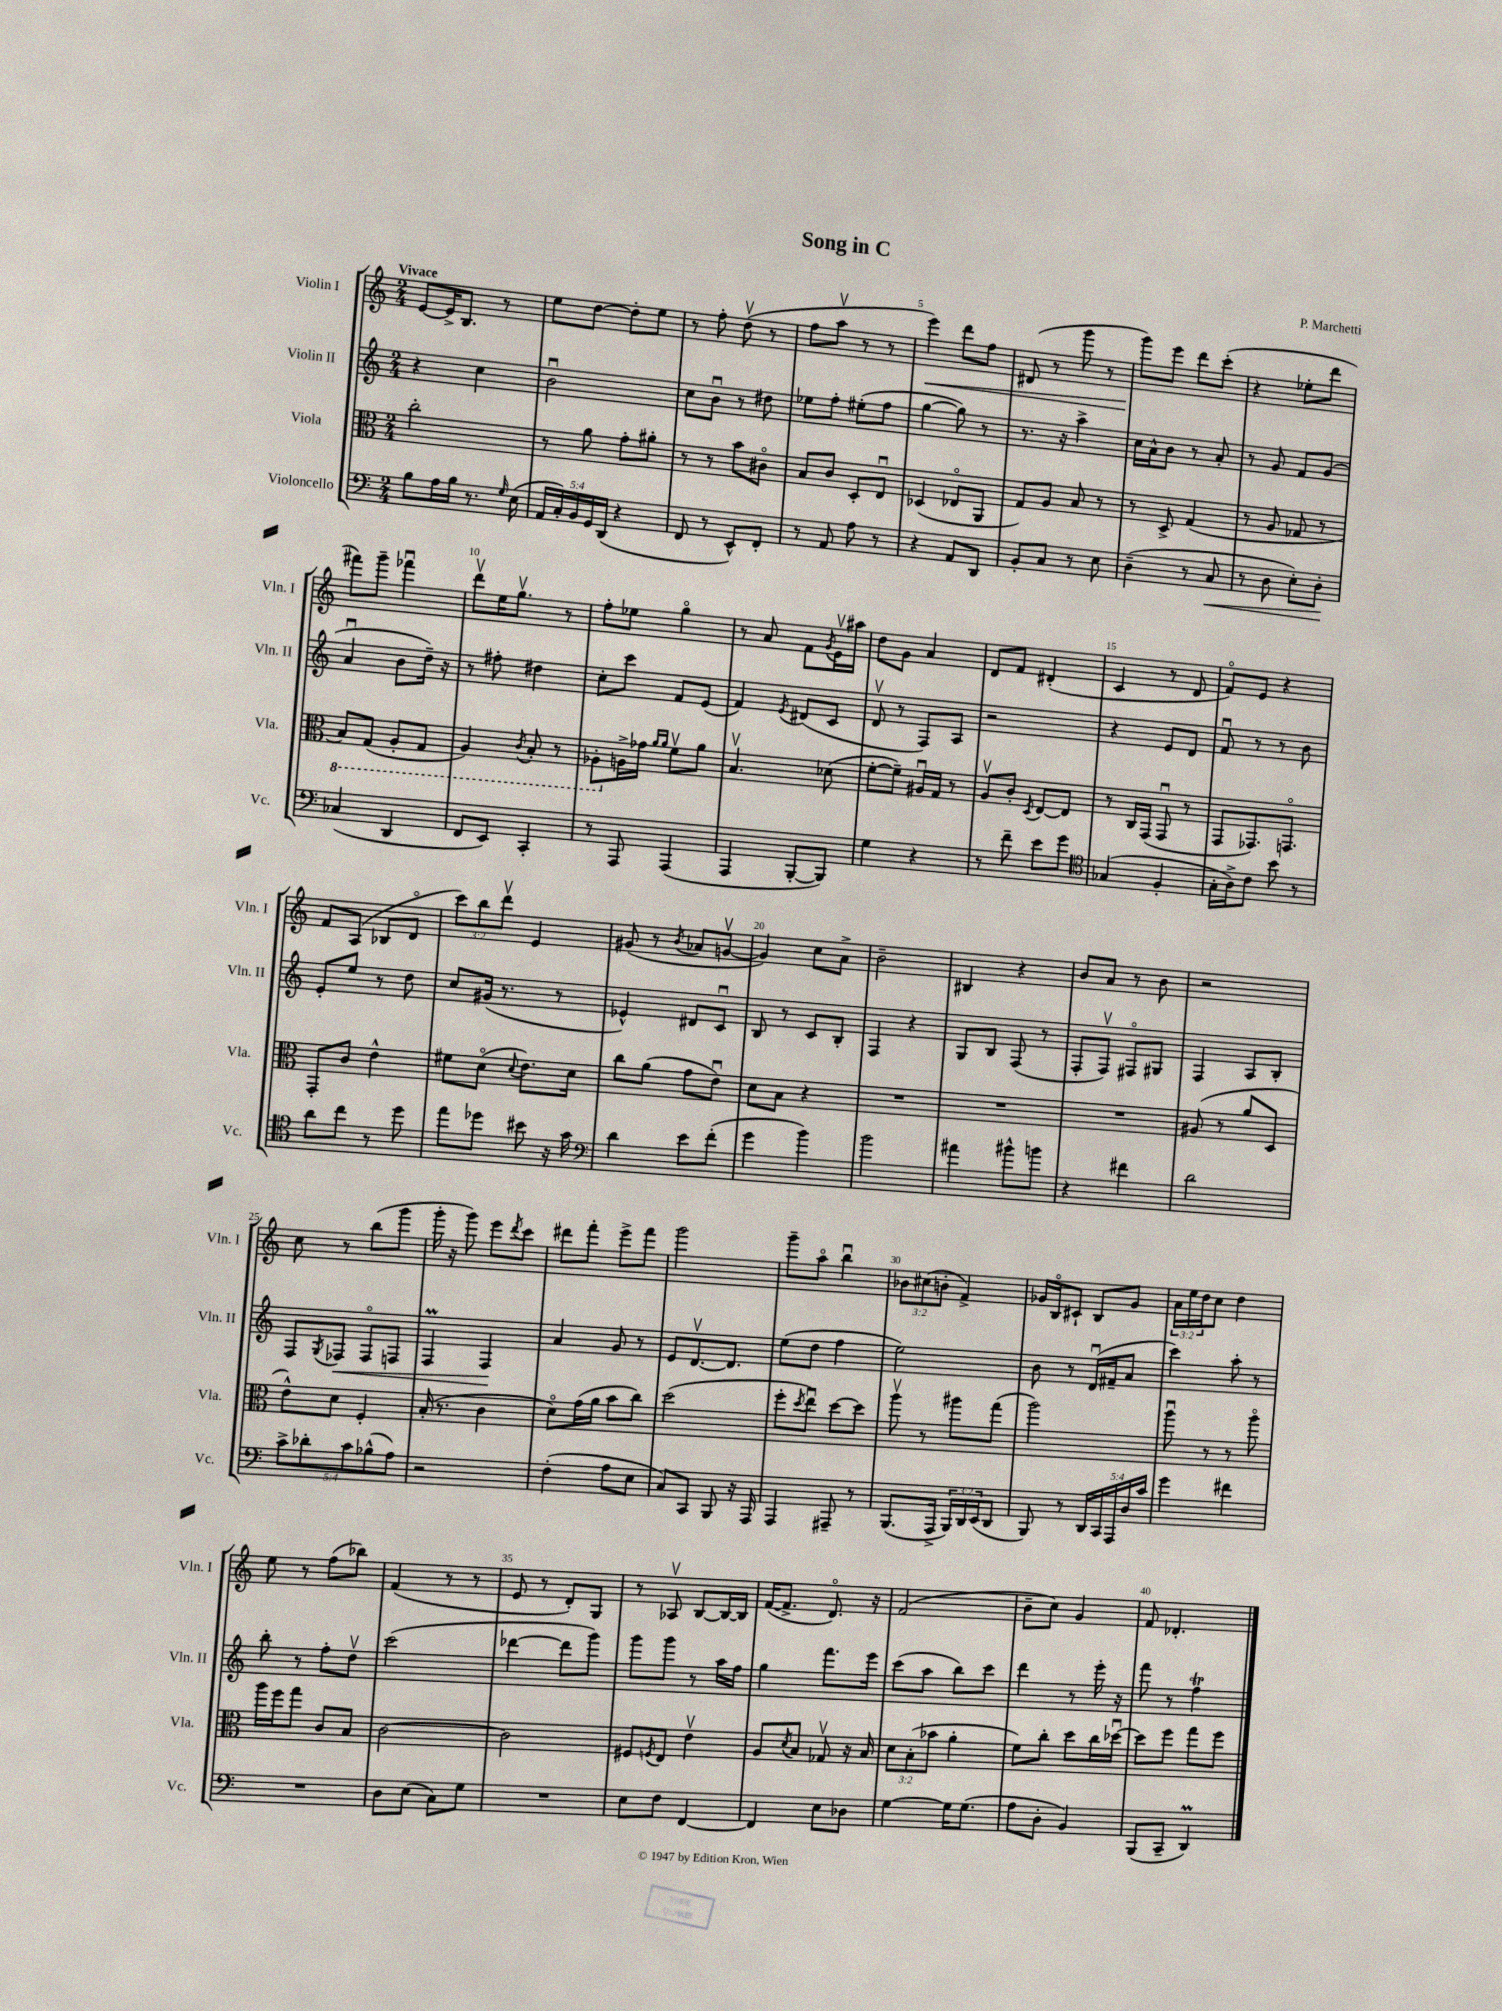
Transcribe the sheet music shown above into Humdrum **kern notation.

**kern	**kern	**kern	**kern
*staff4	*staff3	*staff2	*staff1
*clefF4	*clefC3	*clefG2	*clefG2
*k[]	*k[]	*k[]	*k[]
*M2/4	*M2/4	*M2/4	*M2/4
8B	2cc'	4r	[8e
16A	.	.	16e^]
16B	.	.	8.B
8.r	.	4cc	.
.	.	.	8r
16qqG	.	.	.
(16E	.	.	.
=	=	=	=
20AA	8r	2bu	8ee
20C')	.	.	.
20BB	.	.	.
.	8a	.	[8dd
20GG	.	.	.
(20DD	.	.	.
4r	8g'	.	8dd']
.	8a#'	.	8ee
=	=	=	=
8FF	8r	8cc	8r
8r	8r	8bu	8ff'
8EE^^)	8b	8r	(8ddv
8FF'	8c#o	8dd#	8r
=	=	=	=
8r	8B	8ee-	8ff
8AA	8c	8ff'	8aav
8A	8D'	(8ee#'	8r
8r	8Eu	8ff	8r
=	=	=	=
4r	(4D-	[4gg	4eee)
8AA	8E-o	8gg])	8ddd
8DD	8AA	8r	8ff
=	=	=	=
8BB'	8G)	8.r	(8d#
8C	8A	.	8r
.	.	16r	.
8r	8B	4aa^	8ggg
8E	8r	.	8r
=	=	=	=
(4D~	8r	16cc	8ggg)
.	.	16a^^	.
.	8D^	8b	8eee
8r	(4G	8r	8ddd
8C	.	8a'	(8ccc'
=	=	=	=
8r	8r	8r	4r
8D	8A	8g	.
8E')	8G-	8f	8ee-'
8D'	8r	(8g	8ddd
=	=	=	=
(4C-	8BB)	4au	8fff#)
.	(8GG	.	8ggg~
4DD	8AA'	8b	4fff-u
.	8GG	16dd~)	.
.	.	16r	.
=	=	=	=
8FF	4AA)	8r	8dddv
8EE)	.	8ff#'	16ee
.	.	.	8.ggv
.	8qC	.	.
4CC'	8BB'	4dd#	.
.	8r	.	8r
=	=	=	=
8r	8AA-'	8cc'	8ff'
8AAA	16A^	8ccc	8ee-
.	16g-	.	.
.	16qqa	.	.
.	16qqa	.	.
(4AAA	8fv	8f	4ggo
.	8a	(8e	.
=	=	=	=
4AAA	4.Bv	4f)	8r
.	.	.	8a
.	.	8qe	.
[8BBB'	.	(8d#	8f
.	.	.	8qg
8BBB])	(8d-	8c	16ev
.	.	.	16aa#
=	=	=	=
4G	[8f'	8dv	8dd
.	8f~])	8r	8g
4r	16A#u	8F)	4a
.	16G	.	.
.	8r	8A	.
=	=	=	=
8r	8Av	2r	8d
8f~	8c'	.	8f
.	8qD	.	.
8e	[8E	.	(4d#'
8g	8E]	.	.
=	=	=	=
*clefC4	*	*	*
(4G-	8r	4r	4c
.	16C	.	.
.	(16GG	.	.
4F'	8GGu	8e	8r
.	8r	8d	8d
=	=	=	=
16G'	8GG	8fu	8fo)
16A^)	.	.	.
8c	8.GG-)	8r	8e
8b	.	8r	4r
.	8.GGo	.	.
8r	.	8b	.
=	=	=	=
8a	8GG'	8e'	8f
8cc	8c	8ee	(8A
8r	4e^^	8r	8B-
8dd	.	8dd	8do
=	=	=	=
8ee	8f#	8cc	12ccc)
.	.	.	12bb
8dd-	(8do	(16g#	.
.	.	.	12dddv
.	.	8.r	.
.	8qqd	.	.
8b#	8.e)	.	4e
16r	.	8r	.
16g	16d	.	.
=	=	=	=
*clefF4	*	*	*
4d	8cc	4e-^^)	(8g#
.	(8a	.	8r
.	.	.	8qb
8e	8g	8d#	8a-
(8f'	8eu)	8cu	[8gv
=	=	=	=
4g	8d	8B	4g])
.	8B	8r	.
4b)	4r	8c	8cc
.	.	8B'	8a^
=	=	=	=
2b	2r	4F	2b~
.	.	4r	.
=	=	=	=
4a#	2r	8G	4B#
.	.	8B	.
8b#^^	.	(8F	4r
8b	.	8r	.
=	=	=	=
4r	2r	8F'	8b
.	.	8Fv)	8a
4f#	.	8F#o	8r
.	.	8G#	8b
=	=	=	=
2d	(8A#	4F	2r
.	8r	.	.
.	8a	8A	.
.	8D	8B'	.
=	=	=	=
10c^	8e^^)	8F	8cc
10d-'	.	.	.
.	.	8qG	.
.	8d	8F-	8r
10c	.	.	.
.	4F'	8F-o	(8bb
(10B-^^	.	.	.
.	.	8F	8ggg
10A)	.	.	.
=	=	=	=
2r	(16B'	4F	16ggg'
.	8.r	.	16r
.	.	.	8ggg)
.	4c	4F	8eee
.	.	.	8qddd
.	.	.	8ccc
=	=	=	=
(4F'	8do)	4a	8ddd#
.	(16g	.	8fff'
.	16a	.	.
8A	8b	8g	8eee^
8E	8cc)	8r	8fff
=	=	=	=
8C)	(2dd	8e	2ggg
8CC	.	[8.dv	.
8BBB	.	.	.
.	.	8.d]	.
16r	.	.	.
16AAA	.	.	.
=	=	=	=
4AAA	8ff'	(8ee	8ggg~
.	8qdd	.	.
.	8eeu)	8dd	8aao
8AAA#~	[8dd	4ff	4bbu
8r	8dd]	.	.
=	=	=	=
(8.BBB	8aav	2ee)	12b-
.	.	.	(12cc#
.	8r	.	.
.	.	.	12b'
16AAA^	.	.	.
24BBB)	8aa#	.	4f^)
24DD	.	.	.
(24EE	.	.	.
8DD	(8gg	.	.
=	=	=	=
8BBB)	2aa)	8b	16g-
.	.	.	16Bo
8r	.	8r	8c#`
20DD	.	(16du	8B
20CC	.	.	.
.	.	16f#~	.
20AAA	.	.	.
.	.	8a	8g-
20D	.	.	.
20c	.	.	.
=	=	=	=
4g	8aau	4ccc)	24a
.	.	.	24ee
.	.	.	24dd
.	8r	.	8cc
4f#	8r	8aa'	4dd
.	8aao	8r	.
=	=	=	=
2r	16aa	8bb'	8ee
.	16ff	.	.
.	8gg	8r	8r
.	8c	8ff'	(8ff
.	8B	8ddv	8bb-)
=	=	=	=
8D	[2c	(2ccc	(4f
(8E	.	.	.
8C)	.	.	8r
8G	.	.	8r
=	=	=	=
2r	2c]	[4ddd-	8e
.	.	.	8r
.	.	8ddd-]	8d')
.	.	8ggg)	8G
=	=	=	=
8E	8F#	8ggg	8r
.	8qF	.	.
8F	8E	8ggg	8A-v
[4FF	4ev	8r	[8B
.	.	16aa	16B_
.	.	16ff	16B]
=	=	=	=
4FF]	8A	4gg	([16f
.	.	.	8.f^]
.	8qd	.	.
.	8B	.	.
8E	8G-v	8.fff	8.do)
8D-	16r	.	.
.	16B	16eee	16r
=	=	=	=
[4G	12d	(8ccc	(2f
.	(12B'	.	.
.	.	8aa	.
.	12b-	.	.
16G]	4a'	8bb)	.
(8.G	.	.	.
.	.	8ccc	.
=	=	=	=
8A	8f)	4ddd	8b~
8D'	8cc'	.	8cc)
4BB)	8dd	8r	4g
.	16cc	16eee'	.
.	[16dd-u	16r	.
=	=	=	=
(8BBB	8dd-]	8fff	8f
8CC~	8ff	8r	4.d-'
4DD)	8gg	4ff	.
.	8ff	.	.
==	==	==	==
*-	*-	*-	*-
